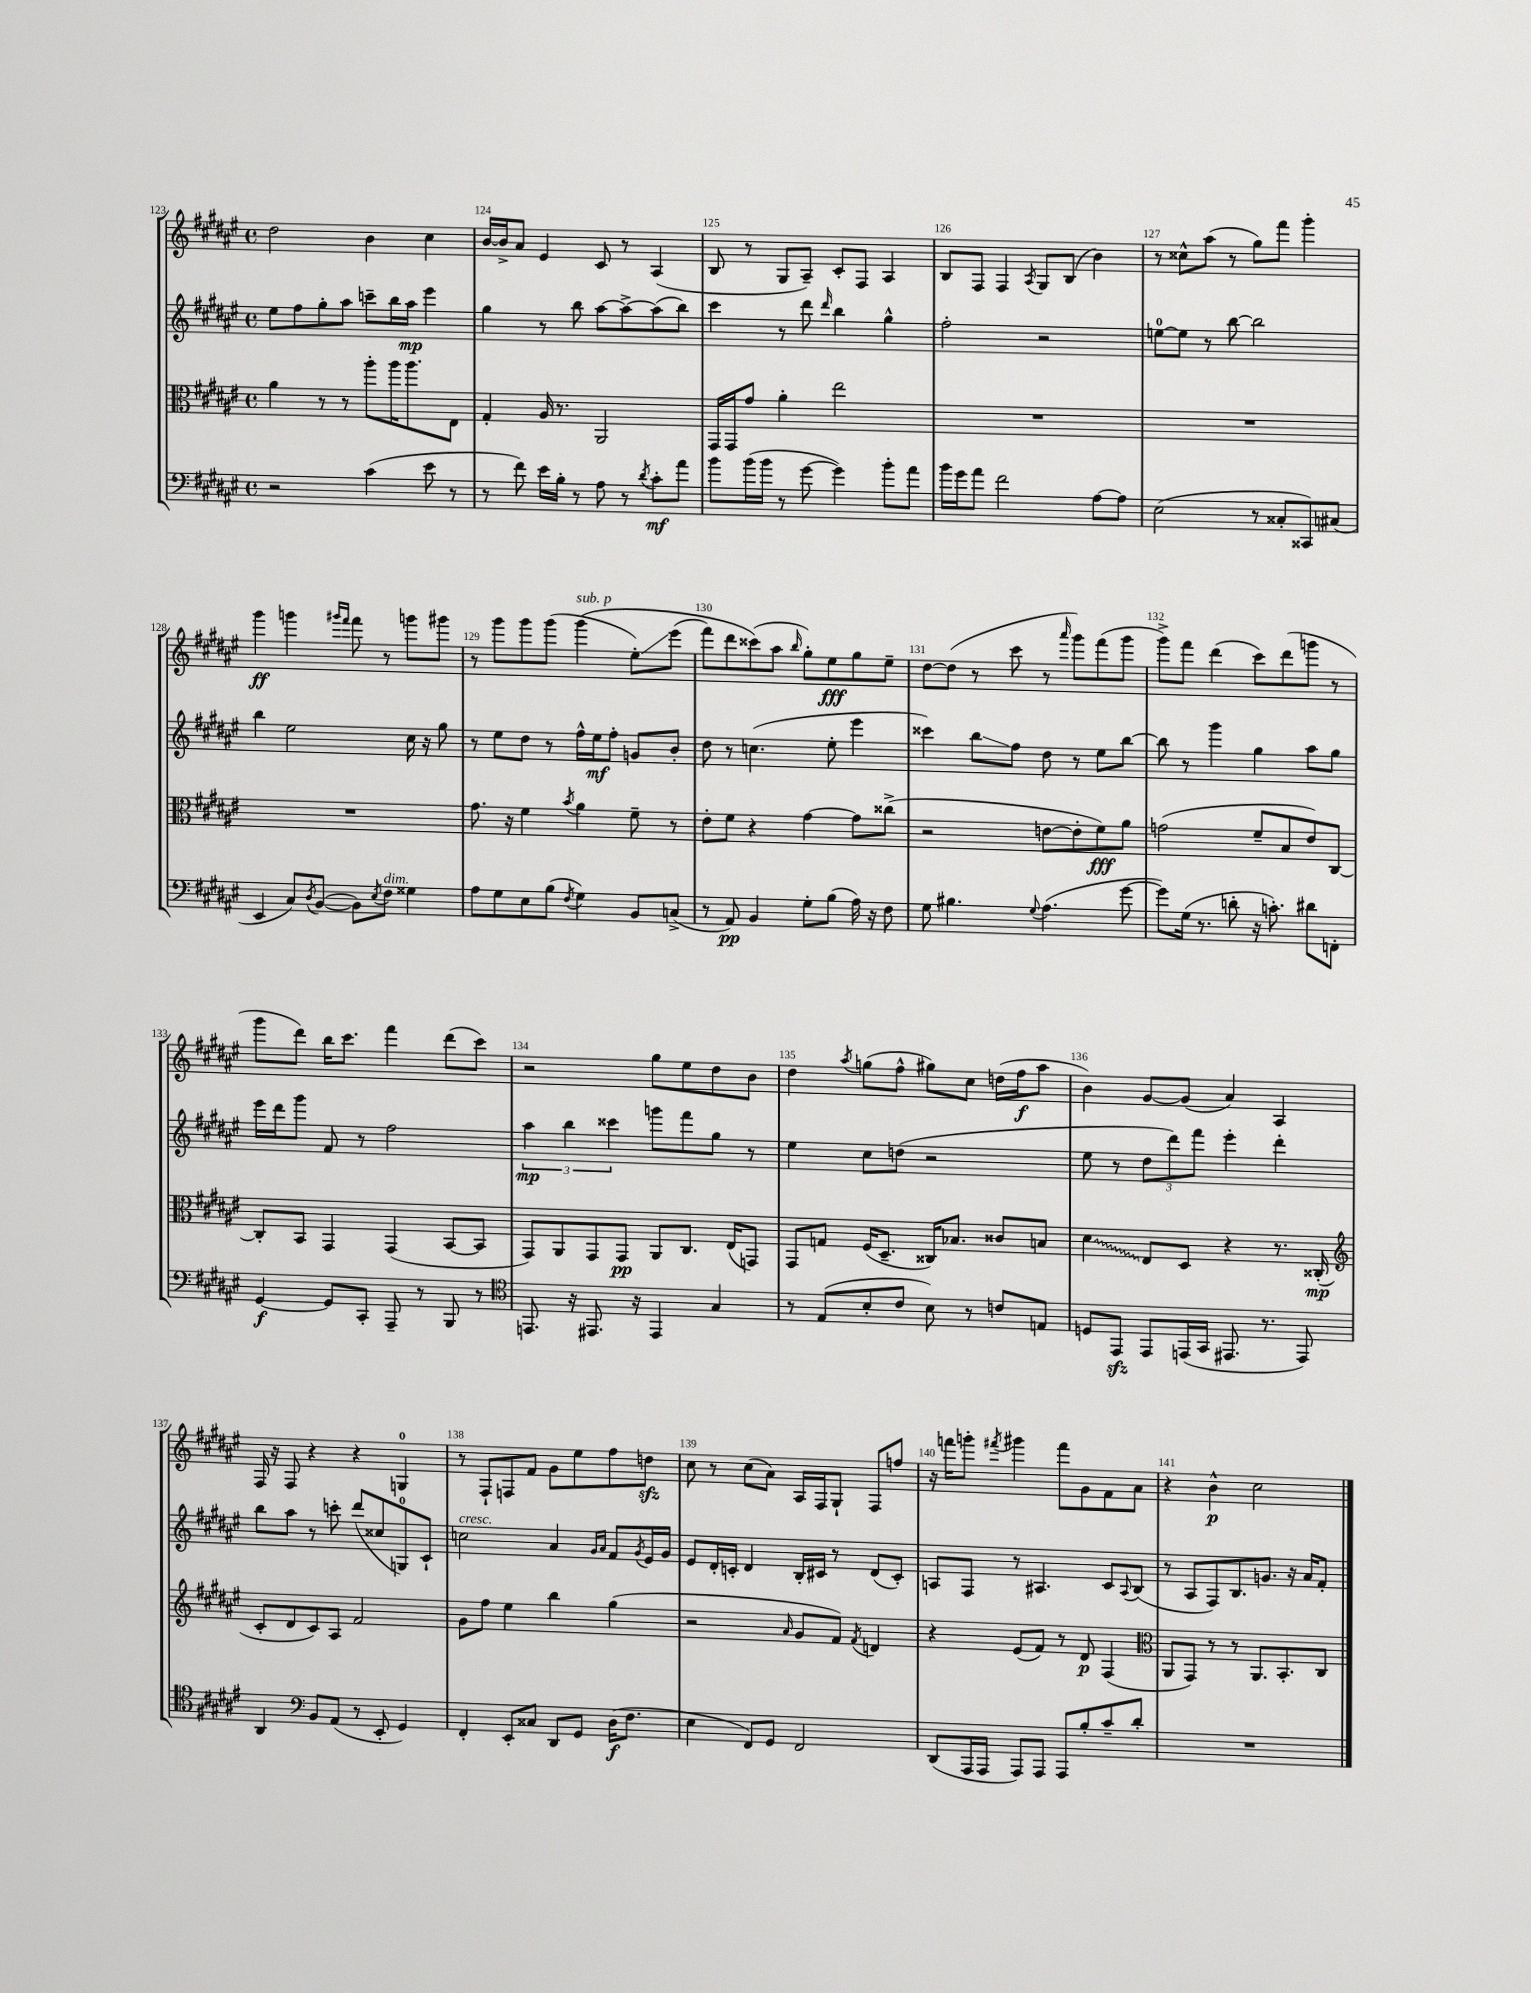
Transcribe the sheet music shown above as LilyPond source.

<<
\new StaffGroup <<
\new Staff = "s0" {
    \clef treble \key fis \major \defaultTimeSignature \time 4/4
    dis''2 b'4 cis''4 |
    b'16~ b'16-> ais'8 eis'4 cis'8 r8 ais4( |
    b8 r8 gis8 ais8--) cis'8-. fis8 ais4 |
    b8 fis8 fis4 \acciaccatura { ais8 } gis8 b8( b'4) |
    r8 cisis''8-^ ais''8( r8 gis''8) fis'''8 gis'''4-. |
    gis'''4\ff g'''4 \grace { gis'''16 fis'''16 } fis'''8 r8 g'''8 gis'''8 |
    r8 gis'''8 gis'''8 gis'''8( gis'''4^\markup { \italic "sub. p" }\( eis''8-.\glissando) eis'''8( |
    fis'''8) dis'''8 cisis'''8(\) ais''8 \grace { b''16 } gis''8-.) eis''8\fff gis''8 eis''8-- |
    dis''8~ dis''8( r8 cis'''8 r8 \grace { ais'''16 } gis'''8) fis'''8( gis'''8 |
    gis'''8->) fis'''8 dis'''4( cis'''8) dis'''8( g'''8 r8 |
    gis'''8 dis'''8) b''16 cis'''8. fis'''4 dis'''8( cis'''8) |
    r2 gis''8 eis''8 dis''8 b'8 |
    dis''4 \acciaccatura { ais''8 } g''8( fis''8-^ gis''8) cis''8 d''16( fis''16\f ais''8 |
    b'4) gis'8~ gis'8( ais'4) ais4 |
    fis16 r16 fis8 r4 r4 g4-0 |
    r8 fis8-! f8 fis'8 gis'8 eis''8 fis''8 d''8\sfz |
    cis''8 r8 cis''8( ais'8) ais16 fis16 gis8-! fis8 f''8 |
    r16 f'''16 g'''8-. \acciaccatura { fis'''8 } gis'''4 fis'''8 gis'8 fis'8 ais'8 |
    r4 b'4-^\p cis''2 \bar "|." |
}
\new Staff = "s1" {
    \clef treble \key fis \major \defaultTimeSignature \time 4/4
    eis''8 fis''8 gis''8-. ais''8 c'''8-- b''16 ais''16\mp eis'''4 |
    gis''4 r8 b''8 ais''8~ ais''8~-> ais''8( b''8) |
    cis'''4 r8 dis'''8 \grace { dis'''16 } b''4 gis''4-^ |
    fis''2-. r2 |
    e''8-0~ e''8 r8 b''8~ b''2 |
    b''4 eis''2 cis''16 r16 gis''8 |
    r8 eis''8 dis''8 r8 fis''16-^ eis''16\mf fis''8-. g'8 b'8-. |
    dis''8 r8 c''4.( eis''8-. eis'''4 |
    cisis'''4) b''8\glissando fis''8 dis''8 r8 eis''8 b''8~ |
    b''8 r8 gis'''4 gis''4 ais''8 gis''8 |
    eis'''16 dis'''16 gis'''8 fis'8 r8 fis''2 |
    \tuplet 3/2 { ais''4\mp b''4 cisis'''4 } g'''8 fis'''8 gis''8 r8 |
    eis''4 cis''8 d''8( r2 |
    eis''8 r8 \tuplet 3/2 { dis''8 dis'''8) fis'''8 } eis'''4-. dis'''4-. |
    b''8 ais''8 r8 c'''8-. dis'''8( cisis''8 g8-0) cis'8-! |
    c''2^\markup { \italic "cresc." } ais'4 \grace { gis'16 ais'16 } fis'8 \acciaccatura { gis'8 } eis'16 gis'16 |
    eis'8 dis'16-. c'16-. dis'4 b16-. cis'16 r8 dis'8( cis'8-.) |
    a8 fis8 r8 ais4. cis'8 \appoggiatura { ais8 } b8( |
    r8 ais8 fis8) b8. g'8. r16 ais'16 fis'8-. \bar "|." |
}
\new Staff = "s2" {
    \clef alto \key fis \major \defaultTimeSignature \time 4/4
    ais'4 r8 r8 ais''8-. ais''16 ais''8. eis8 |
    gis4-. ais16 r8. ais,2 |
    gis,16 gis,16 gis'8 ais'4-. eis''2 |
    R1 |
    R1 |
    R1 |
    gis'8. r16 fis'4 \acciaccatura { b'8 } ais'4 fis'8-- r8 |
    eis'8-. fis'8 r4 gis'4~ gis'8 cisis''8->( |
    r2 e'8~ e'8-. fis'8\fff) ais'8 |
    g'2( fis'8-- b8 eis'8) cis8~ |
    cis8-. b,8 gis,4 gis,4( b,8~ b,8 |
    gis,8) ais,8 gis,8 gis,8\pp ais,8 cis8. eis16( g,8) |
    gis,8 g8 fis16( dis8.-- cisis16) bes8. cisis'8 b8 |
    \once \override Glissando.style = #'zigzag dis'4\glissando eis8 dis8 r4 r8. cisis16-.\mp( |
    \clef treble cis'8-. dis'8 cis'8) ais8 fis'2 |
    gis'8 fis''8 eis''4 b''4 gis''4( |
    r2 \grace { ais'16 } gis'8 fis'8) \acciaccatura { fis'8 } d'4 |
    r4 eis'8( fis'8) r8 dis'8\p fis4( |
    \clef alto ais,8 gis,8) r8 r8 ais,8. b,8.-. cis8 \bar "|." |
}
\new Staff = "s3" {
    \clef bass \key fis \major \defaultTimeSignature \time 4/4
    r2 cis'4( eis'8 r8 |
    r8 fis'8) eis'16 b16-. r8 ais8 r8 \acciaccatura { dis'8 } cis'8-.\mf ais'8 |
    b'8 b'16( b'16 r8 gis'8~ gis'4) b'8-. ais'8 |
    b'16 gis'16 ais'8 fis'2 ais8~ ais8 |
    eis2( r8 cisis8-. cisis,8) cis8( |
    eis,4 cis8) \acciaccatura { dis8 } b,8~( b,8) \acciaccatura { eis8 } fis8^\markup { \italic "dim." } gisis4 |
    ais8 gis8 eis8 b8( \acciaccatura { fis8 } gis4) b,8 c8->( |
    r8 ais,8\pp) b,4 gis8-. b8( ais16) r16 fis8 |
    gis8 bis4. \appoggiatura { gis8 } ais4.( gis'8~ |
    gis'8) gis16( r8. d'8-. r16 c'8.-.) dis'8 f,8-. |
    gis,4~\f gis,8 cis,8-. ais,,8-- r8 b,,8 r8 |
    \clef tenor e,8. r16 eis,8. r16 eis,4 gis4 |
    r8 eis8( b8-. cis'8 b8) r8 c'8 e8 |
    d8 eis,8\sfz eis,8 e,16( gis,16 eis,8. r8. eis,8) |
    ais,4 \clef bass b,8 ais,8( r8 eis,8-. gis,4) |
    fis,4-. eis,8-. cisis8 dis,8 gis,8 dis16\f( fis8. |
    eis4 fis,8) gis,8 fis,2 |
    dis,8( ais,,16 ais,,16 ais,,8) ais,,8 ais,,8 b8-. cis'8-- dis'8-. |
    R1 \bar "|." |
}
>>
>>
\layout { \context { \Score currentBarNumber = #123 \override BarNumber.break-visibility = ##(#f #t #t) barNumberVisibility = #all-bar-numbers-visible } }
